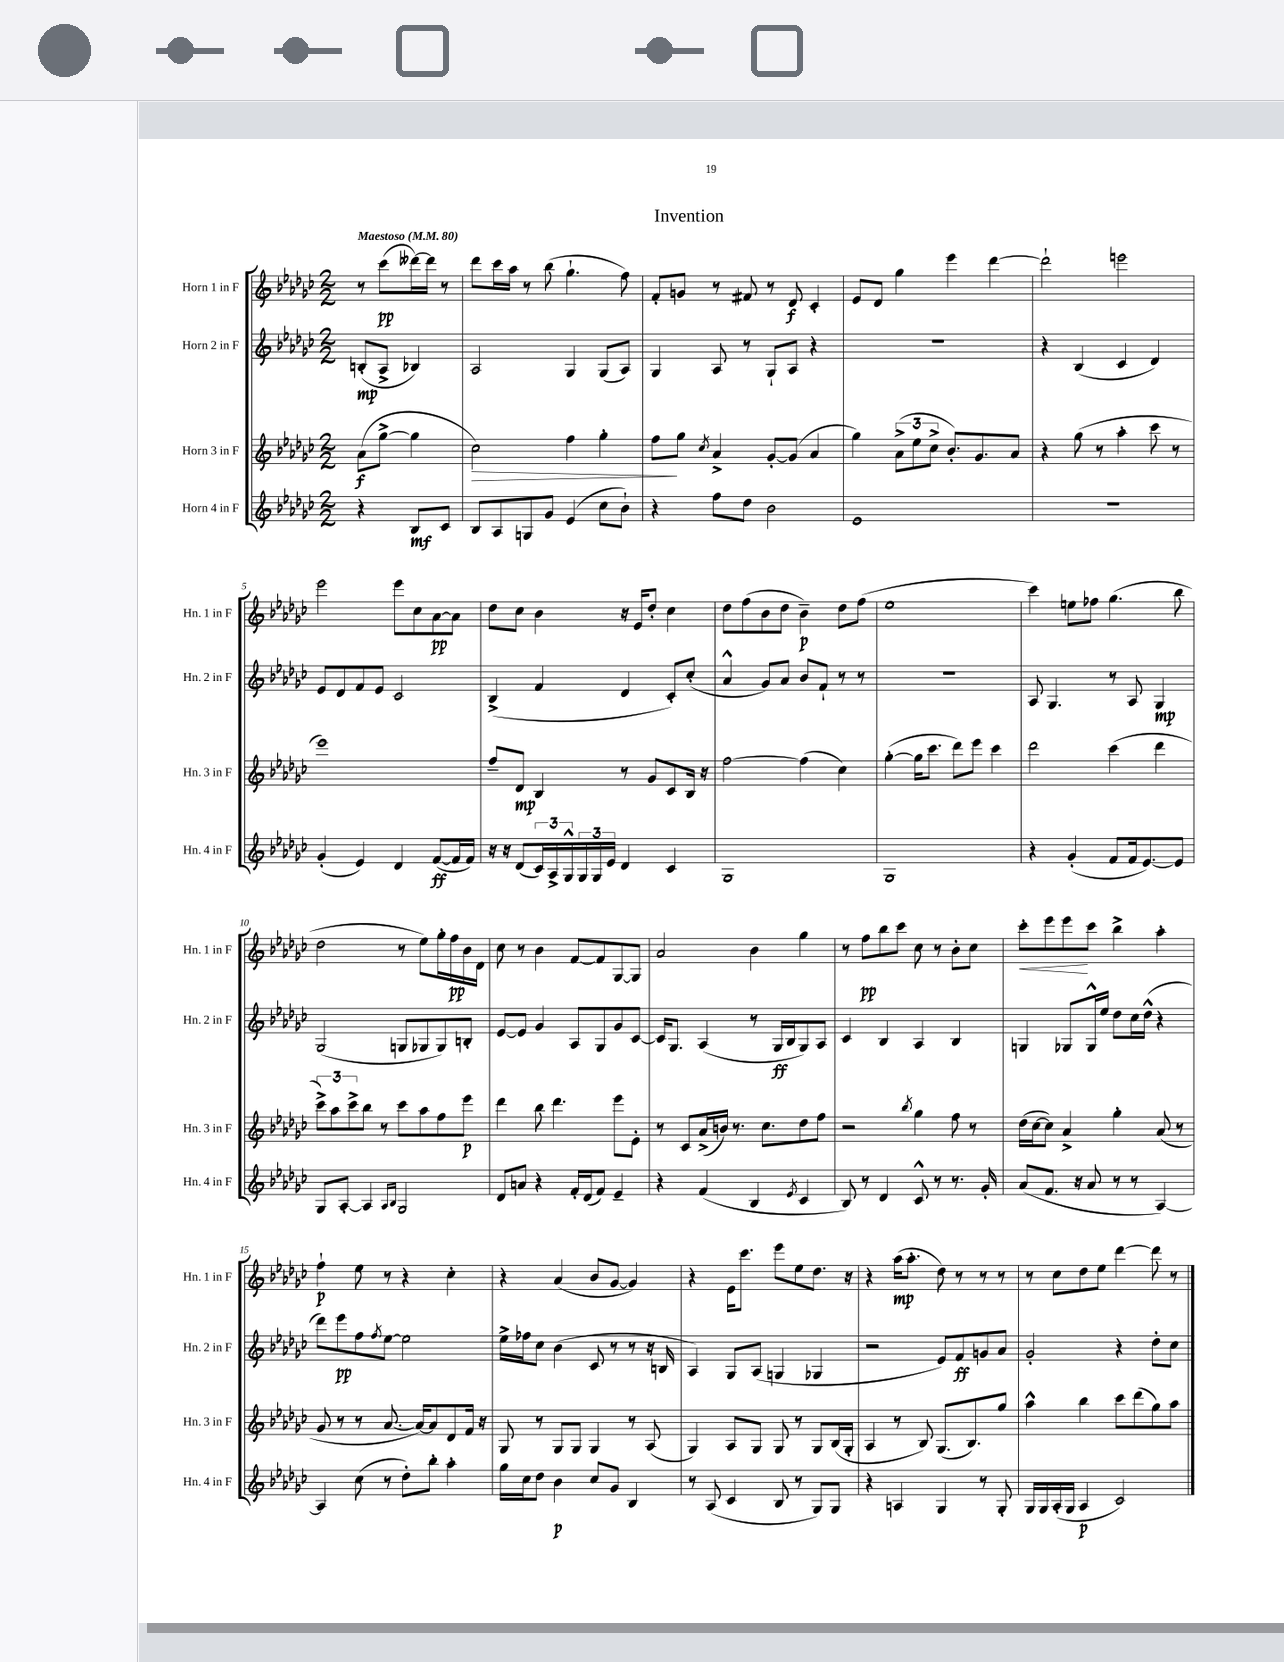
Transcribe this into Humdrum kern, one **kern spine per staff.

**kern	**dynam	**kern	**dynam	**kern	**dynam	**kern	**dynam
*part4	*part4	*part3	*part3	*part2	*part2	*part1	*part1
*staff4	*staff4	*staff3	*staff3	*staff2	*staff2	*staff1	*staff1
*I"Horn 4 in F	*	*I"Horn 3 in F	*	*I"Horn 2 in F	*	*I"Horn 1 in F	*
*I'Hn. 4 in F	*	*I'Hn. 3 in F	*	*I'Hn. 2 in F	*	*I'Hn. 1 in F	*
*clefG2	*	*clefG2	*	*clefG2	*	*clefG2	*
*k[b-e-a-d-g-c-]	*	*k[b-e-a-d-g-c-]	*	*k[b-e-a-d-g-c-]	*	*k[b-e-a-d-g-c-]	*
*M2/2	*	*M2/2	*	*M2/2	*	*M2/2	*
*MM80	*	*MM80	*	*MM80	*	*MM80	*
=	=	=	=	=	=	=	=
!	!	!	!	!	!	!LO:TX:a:B:t=Maestoso	!
4r	.	(8a-\L	f	(8Bn'/L	mp	8r	.
.	.	[8gg-^\J	.	8A-^/J	.	(8ccc-\L	pp
8B-/L	mf	4gg-\]	.	4B-X/)	.	[16ddd--X\L)	.
.	.	.	.	.	.	16ddd--\JJ]	.
8c-/J	.	.	.	.	.	8r	.
=1	=1	=1	=1	=1	=1	=1	=1
!	!	!	!LO:HP:b	!	!	!	!
8B-/L	.	2cc-\)	>	2A-/	.	8ddd-\L	.
8A-/	.	.	.	.	.	16ccc-\L	.
.	.	.	.	.	.	16aa-\JJ	.
8Gn/	.	.	.	.	.	8r	.
8g-/J	.	.	.	.	.	(8bb-\	.
(4e-/	.	4ff\	.	4G-/	.	4.gg-`\	.
8cc-\L	.	4gg-'\	.	(8G-/L	.	.	.
8b-`\J)	.	.	.	8A-/J)	.	8ff\)	.
=2	=2	=2	=2	=2	=2	=2	=2
4r	.	8ff\L	.	4G-/	.	8f'/L	.
.	.	8gg-\J	]	.	.	8gn/J	.
.	.	8qcc-/	.	.	.	.	.
8ff\L	.	4a-^/	.	8A-/	.	8r	.
8dd-\J	.	.	.	8r	.	8f#X/	.
2b-\	.	[8g-'/L	.	8G-`/L	.	8r	.
.	.	(8g-/J]	.	8A-/J	.	8d-/	f
.	.	4a-/	.	4r	.	4c-'/	.
=3	=3	=3	=3	=3	=3	=3	=3
1e-	.	4gg-\)	.	1r	.	8e-/L	.
.	.	.	.	.	.	8d-/J	.
.	.	(12a-^\L	.	.	.	4gg-\	.
.	.	12ee-\	.	.	.	.	.
.	.	12cc-^\J	.	.	.	.	.
.	.	8.b-'/L)	.	.	.	4eee-\	.
.	.	8.g-/	.	.	.	.	.
.	.	.	.	.	.	[4ddd-\	.
.	.	8a-/J	.	.	.	.	.
=4	=4	=4	=4	=4	=4	=4	=4
1r	.	4r	.	4r	.	2ddd-`\]	.
.	.	(8gg-\	.	(4B-/	.	.	.
.	.	8r	.	.	.	.	.
.	.	4aa-'\	.	4c-/	.	2eeen\	.
.	.	8ccc-\	.	4d-/)	.	.	.
.	.	8r	.	.	.	.	.
!!LO:LB:g=z
=5	=5	=5	=5	=5	=5	=5	=5
(4g-'/	.	1eee-)	.	8e-/L	.	2eee-\	.
.	.	.	.	8d-/	.	.	.
4e-/)	.	.	.	8f/	.	.	.
.	.	.	.	8e-/J	.	.	.
4d-/	.	.	.	2c-/	.	8eee-\L	.
.	.	.	.	.	.	8cc-\	.
([8f/L	ff	.	.	.	.	[8a-\	pp
16f/L]	.	.	.	.	.	8a-\J]	.
16f/JJ)	.	.	.	.	.	.	.
=6	=6	=6	=6	=6	=6	=6	=6
16r	.	8ff~/L	.	(4B-^/	.	8dd-\L	.
16r	.	.	.	.	.	.	.
(8d-/L	.	8d-/J	mp	.	.	8cc-\J	.
24c-/L)	.	4B-/	.	4f/	.	4b-\	.
24A-^/	.	.	.	.	.	.	.
24G-^^/	.	.	.	.	.	.	.
24G-/	.	.	.	.	.	.	.
24G-/	.	.	.	.	.	.	.
24e-/JJ	.	.	.	.	.	.	.
4d-/	.	8r	.	4d-/	.	16r	.
.	.	.	.	.	.	16e-/KL	.
.	.	8g-/L	.	.	.	8dd-'/J	.
4c-/	.	8c-/	.	8c-'/L)	.	4cc-\	.
.	.	16B-/Jk	.	(8cc-'/J	.	.	.
.	.	16r	.	.	.	.	.
=7	=7	=7	=7	=7	=7	=7	=7
1G-	.	[2ff\	.	4a-^^/	.	8dd-\L	.
.	.	.	.	.	.	(8ff\	.
.	.	.	.	8g-/L)	.	8b-\	.
.	.	.	.	8a-/J	.	8dd-\J	.
.	.	(4ff\]	.	8b-/L	.	4b-~\)	p
.	.	.	.	8f`/J	.	.	.
.	.	4cc-\)	.	8r	.	8dd-\L	.
.	.	.	.	8r	.	(8ff\J	.
=8	=8	=8	=8	=8	=8	=8	=8
1G-	.	([4gg-'\	.	1r	.	1ee-	.
.	.	16gg-\KL]	.	.	.	.	.
.	.	8.ccc-\J	.	.	.	.	.
.	.	8ddd-\L)	.	.	.	.	.
.	.	8eee-\J	.	.	.	.	.
.	.	4ccc-\	.	.	.	.	.
=9	=9	=9	=9	=9	=9	=9	=9
4r	.	2ddd-\	.	8A-/	.	4ccc-\)	.
.	.	.	.	4.G-/	.	.	.
(4g-'/	.	.	.	.	.	8een\L	.
.	.	.	.	.	.	8ff-X\J	.
8f/L	.	(4ccc-\	.	8r	.	(4.gg-\	.
16f/k	.	.	.	8A-/	.	.	.
[8.e-/)	.	.	.	.	.	.	.
.	.	4ddd-\	.	4G-/	mp	.	.
8e-/J]	.	.	.	.	.	8bb-\	.
!!LO:LB:g=z
=10	=10	=10	=10	=10	=10	=10	=10
8G-/L	.	12ccc-^\L)	.	(2G-/	.	2dd-\	.
.	.	12aa-\	.	.	.	.	.
[8A-'/J	.	.	.	.	.	.	.
.	.	12ccc-^\	.	.	.	.	.
4A-/]	.	8bb-\J	.	.	.	.	.
.	.	8r	.	.	.	.	.
16qqA-/LL	.	.	.	.	.	.	.
16qqB-/JJ	.	.	.	.	.	.	.
2G-/	.	8ccc-\L	.	8Gn/L	.	8r	.
.	.	8aa-\	.	8G-X/	.	8ee-\L)	.
.	.	8ff\	.	8G-/)	.	16gg-'\L	.
.	.	.	.	.	.	16ff\	pp
.	.	8eee-\J	p	8Bn'/J	.	16b-\	.
.	.	.	.	.	.	16d-\JJ	.
=11	=11	=11	=11	=11	=11	=11	=11
8d-/L	.	4ddd-\	.	[8e-/L	.	8cc-\	.
8an/J	.	.	.	8e-/J]	.	8r	.
4r	.	8bb-\	.	4g-/	.	4b-\	.
.	.	4.ddd-\	.	.	.	.	.
16f'/LL	.	.	.	8A-/L	.	[8f/L	.
(16d-/J	.	.	.	.	.	.	.
8f/J)	.	.	.	8G-/	.	8f/]	.
4e-~/	.	8eee-\L	.	8g-/	.	[8G-/	.
.	.	8e-'\J	.	[8c-/J	.	8G-/J]	.
=12	=12	=12	=12	=12	=12	=12	=12
4r	.	8r	.	16c-/KL]	.	2a-/	.
.	.	.	.	8.G-/J	.	.	.
.	.	8c-/L	.	.	.	.	.
(4f/	.	(16a-^/L	.	(4A-/	.	.	.
.	.	16bn/JJ)	.	.	.	.	.
.	.	8.r	.	.	.	.	.
4B-/	.	.	.	8r	.	4b-\	.
.	.	8.cc-\L	.	.	.	.	.
.	.	.	.	16G-/LL	ff	.	.
.	.	.	.	16B-/J	.	.	.
8qe-/	.	.	.	.	.	.	.
4c-/	.	8dd-\	.	8G-/)	.	4gg-\	.
.	.	8ff\J	.	8A-/J	.	.	.
=13	=13	=13	=13	=13	=13	=13	=13
8B-/)	.	2r	.	4c-/	.	8r	.
8r	.	.	.	.	.	8ff\L	pp
4d-/	.	.	.	4B-/	.	8bb-\	.
.	.	.	.	.	.	8ccc-\J	.
.	.	8qbb-/	.	.	.	.	.
8c-^^/	.	4gg-\	.	4A-/	.	8cc-\	.
8r	.	.	.	.	.	8r	.
8.r	.	8ff\	.	4B-/	.	8b-'\L	.
.	.	8r	.	.	.	8cc-\J	.
16g-'/	.	.	.	.	.	.	.
=14	=14	=14	=14	=14	=14	=14	=14
!	!	!	!	!	!	!	!LO:HP:b
(8a-/L	.	(16dd-\LL	.	4Gn/	.	8ccc-'\L	<
.	.	[16cc-\J	.	.	.	.	.
8.f/J	.	8cc-\J])	.	.	.	8eee-\	.
.	.	4a-^/	.	8G-X/L	.	8eee-\	.
16r	.	.	.	.	.	.	.
8a-/	.	.	.	16G-^^/L	.	8ccc-\J	[
.	.	.	.	16ee-/JJ	.	.	.
8r	.	4gg-'\	.	8dd-\L	.	4bb-^\	.
8r	.	.	.	16cc-\L	.	.	.
.	.	.	.	(16dd-^^\JJ	.	.	.
[4A-/)	.	(8a-/	.	4r	.	4aa-'\	.
.	.	8r	.	.	.	.	.
!!LO:LB:g=z
=15	=15	=15	=15	=15	=15	=15	=15
4A-/]	.	8g-/	.	8ddd-\L)	.	4ff`\	p
.	.	8r	.	8eee-\	pp	.	.
(8cc-\	.	8r	.	8ff\	.	8ee-\	.
.	.	.	.	8qff/	.	.	.
8r	.	[8.a-/	.	[8ee-\J	.	8r	.
8dd-'\L)	.	.	.	2ee-\]	.	4r	.
.	.	16a-/KL_)	.	.	.	.	.
8bb-'\J	.	8a-/]	.	.	.	.	.
4aa-'\	.	8d-/	.	.	.	4cc-'\	.
.	.	16f/Jk	.	.	.	.	.
.	.	16r	.	.	.	.	.
=16	=16	=16	=16	=16	=16	=16	=16
16gg-\LL	.	8G-/	.	16ee-^\LL	.	4r	.
16cc-\J	.	.	.	16ff-X\J	.	.	.
8dd-\J	.	8r	.	8cc-\J	.	.	.
4b-\	p	8G-/L	.	(4b-\	.	(4a-/	.
.	.	8G-/J	.	.	.	.	.
8cc-/L	.	4G-/	.	8c-/	.	8b-/L	.
8g-/J	.	.	.	8r	.	[8g-/J	.
4B-/	.	8r	.	8r	.	4g-/])	.
.	.	(8A-/	.	16r	.	.	.
.	.	.	.	16Bn/	.	.	.
=17	=17	=17	=17	=17	=17	=17	=17
8r	.	4G-/)	.	4A-/)	.	4r	.
(8A-/	.	.	.	.	.	.	.
4c-/	.	8A-/L	.	8G-/L	.	16e-\KL	.
.	.	.	.	.	.	8.ccc-\J	.
.	.	8G-/J	.	(8A-/J	.	.	.
8B-/	.	8G-/	.	4Gn/	.	8eee-\L	.
8r	.	8r	.	.	.	8ee-\	.
8G-/L)	.	8G-/L	.	4G-X/	.	8.dd-\J	.
8G-/J	.	(16B-/L	.	.	.	.	.
.	.	16G-'/JJ	.	.	.	16r	.
=18	=18	=18	=18	=18	=18	=18	=18
4r	.	4A-/	.	2r	.	4r	.
4An/	.	8r	.	.	.	(16aa-\KL	mp
.	.	.	.	.	.	8.aa-'\J	.
.	.	8B-/)	.	.	.	.	.
4G-/	.	(8.G-/L	.	8e-/L)	.	8dd-\)	.
.	.	.	.	8f/	ff	8r	.
.	.	8.B-/)	.	.	.	.	.
8r	.	.	.	8gn/	.	8r	.
8G-'/	.	8gg-/J	.	8a-/J	.	8r	.
=19	=19	=19	=19	=19	=19	=19	=19
16G-/LL	.	4aa-^^\	.	2g-'/	.	8r	.
16G-/	.	.	.	.	.	.	.
(16A-'/	.	.	.	.	.	8cc-\L	.
16G-/JJ	.	.	.	.	.	.	.
4A-/	p	4bb-\	.	.	.	8dd-\	.
.	.	.	.	.	.	8ee-\J	.
2c-/)	.	8ccc-\L	.	4r	.	[4ddd-\	.
.	.	(8ddd-\	.	.	.	.	.
.	.	8gg-\)	.	8dd-'\L	.	8ddd-\]	.
.	.	8aa-\J	.	8cc-\J	.	8r	.
==	==	==	==	==	==	==	==
*-	*-	*-	*-	*-	*-	*-	*-
